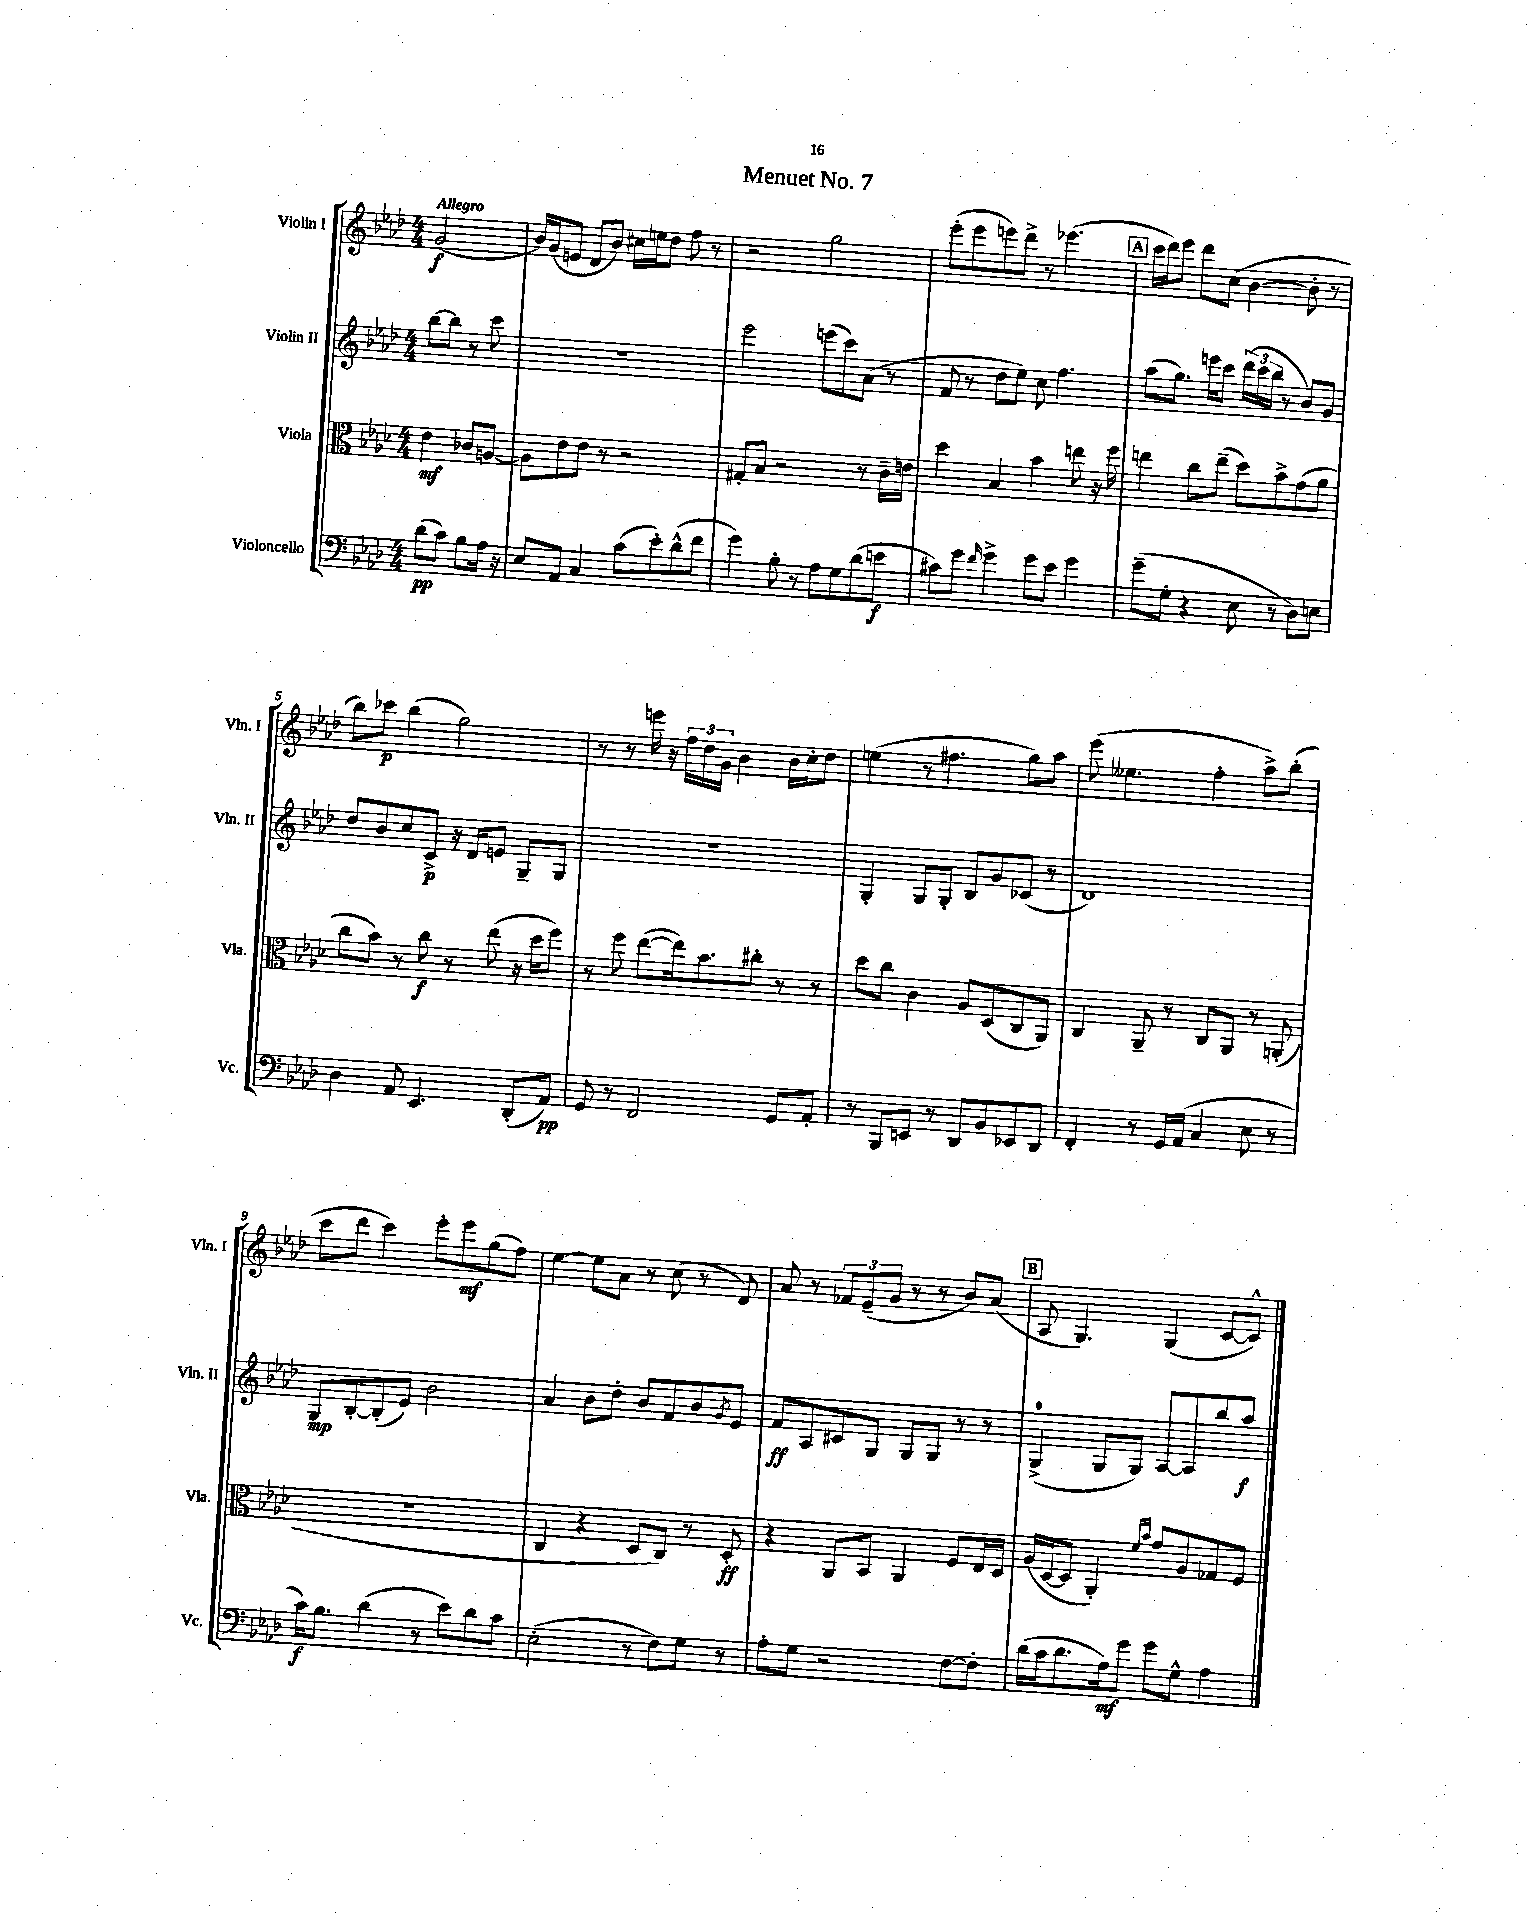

**kern	**kern	**kern	**kern
*staff4	*staff3	*staff2	*staff1
*clefF4	*clefC3	*clefG2	*clefG2
*k[b-e-a-d-]	*k[b-e-a-d-]	*k[b-e-a-d-]	*k[b-e-a-d-]
*M4/4	*M4/4	*M4/4	*M4/4
(8d-	4e-	[8bb-	(2g
8c)	.	8bb-]	.
8B-	8c-	8r	.
16A-	[8A	8ccc	.
16r	.	.	.
=	=	=	=
8E-	8A]	1r	16b-)
.	.	.	(16g
8AA-	8e-	.	8e
4C	8e-	.	8d-
.	8r	.	8b-)
(8c	2r	.	16cc#
.	.	.	16ee
8e-')	.	.	8dd-
(8d-^^	.	.	8ff
8f	.	.	8r
=	=	=	=
4g)	8G#'	2eee-	2r
.	8B-	.	.
8B-'	2r	.	.
8r	.	.	.
8A-	.	(8eee	2gg
8G	.	8ccc)	.
(8d-	8r	(8a-	.
8e	16c~	8r	.
.	16e	.	.
=	=	=	=
8c#)	4dd-	8f	(8eee-'
8g	.	8r	8eee-
16qqf	.	.	.
4g^	4B-	8dd-	8eee)
.	.	8ee-)	8ddd-^
8g	4b-	8cc	8r
8e-	.	4.ff	(4.eee-
4g	8ee	.	.
.	16r	.	.
.	16ff	.	.
=	=	=	=
(8g~	4ee	(8aa-	16ccc
.	.	.	16ddd-)
8G'	.	8.gg)	8eee-
4r	8cc	.	8ddd-
.	.	16eee	.
.	(8ee~	8ccc	(8cc
8E-	8dd-)	(24ddd-	[4b-
.	.	24ccc	.
.	.	24bb-	.
8r	8b-^	8r	.
8D-)	(8g	8b-)	8b-']
8E	8a-	8g	8r
=	=	=	=
4D-	8cc	8dd-	8bb-)
.	8b-)	8b-	8ccc-
8AA-	8r	8cc	(4bb-
4.EE-	8cc	8c^	.
.	8r	16r	2gg)
.	.	16d-	.
.	(8ee-	8e	.
(8DD-'	16r	8G~	.
.	16dd-	.	.
8AA-)	8ff)	8G	.
=	=	=	=
8GG	8r	1r	8r
8r	8ff	.	8r
2FF	([8ee-	.	16eee
.	.	.	16r
.	16ee-])	.	24ff
.	.	.	24dd-
.	8.b-	.	.
.	.	.	24g
.	.	.	4b-
.	8cc#'	.	.
8GG	8r	.	16b-
.	.	.	16cc'
8AA-'	8r	.	8dd-
=	=	=	=
8r	8dd-	4G'	(4ee
8BBB-	8cc	.	.
8EE	4c	8G	8r
8r	.	8G'	4.ff#
8DD-	8A-	8B-	.
8BB-	(8D-	8g	.
8EE-	8C	(8c-	8gg)
8DD-	8AA-)	8r	8aa-
=	=	=	=
4FF'	4C	1d-)	(8eee-
.	.	.	4.ee--
8r	8AA-~	.	.
16GG	8r	.	.
(16AA-	.	.	.
4C	8C	.	4ff'
.	8AA-	.	.
8E-	8r	.	8aa-^)
8r	(8AA'	.	(8bb-'
=	=	=	=
16c)	1r	8G	8ccc
8.B-	.	.	.
.	.	[8B-'	8ddd-
(4d-	.	(8B-']	4ccc)
.	.	8e-)	.
8r	.	2b-	8eee-'
8e-)	.	.	8eee-
8d-	.	.	(8gg
8c	.	.	8ff)
=	=	=	=
(2E-'	4C	4a-	[4ee-
.	4r	8b-	8ee-]
.	.	8dd-'	8a-
8r	8D-	8b-	8r
8F)	8C)	8f	(8cc
8G	8r	8b-	8r
.	.	8qg	.
8r	8D-'	8e-	8d-)
=	=	=	=
8A-'	4r	8f	8a-
8G	.	8A-	8r
2r	8AA-	8c#	12f-
.	.	.	(12e-~
.	8BB-	8G	.
.	.	.	12g
.	4AA-	8G	8r
.	.	8G	8r
[8F	8F	8r	8b-)
8F']	16E-	8r	(8a-
.	16D-	.	.
=	=	=	=
(16d-	(16A-	(4G^	8A-
16c	[16D-	.	.
8.d-	8D-]	.	4.G)
.	4AA-')	8G	.
16A-)	.	.	.
8g	.	8G)	.
.	16qqf	.	.
.	16qqb-	.	.
8g	8g	[8A-	(4G
8G^^	8A-	8A-]	.
4A-	8G-	8bb-	[8c
.	8F	8aa-	8c^^])
==	==	==	==
*-	*-	*-	*-
